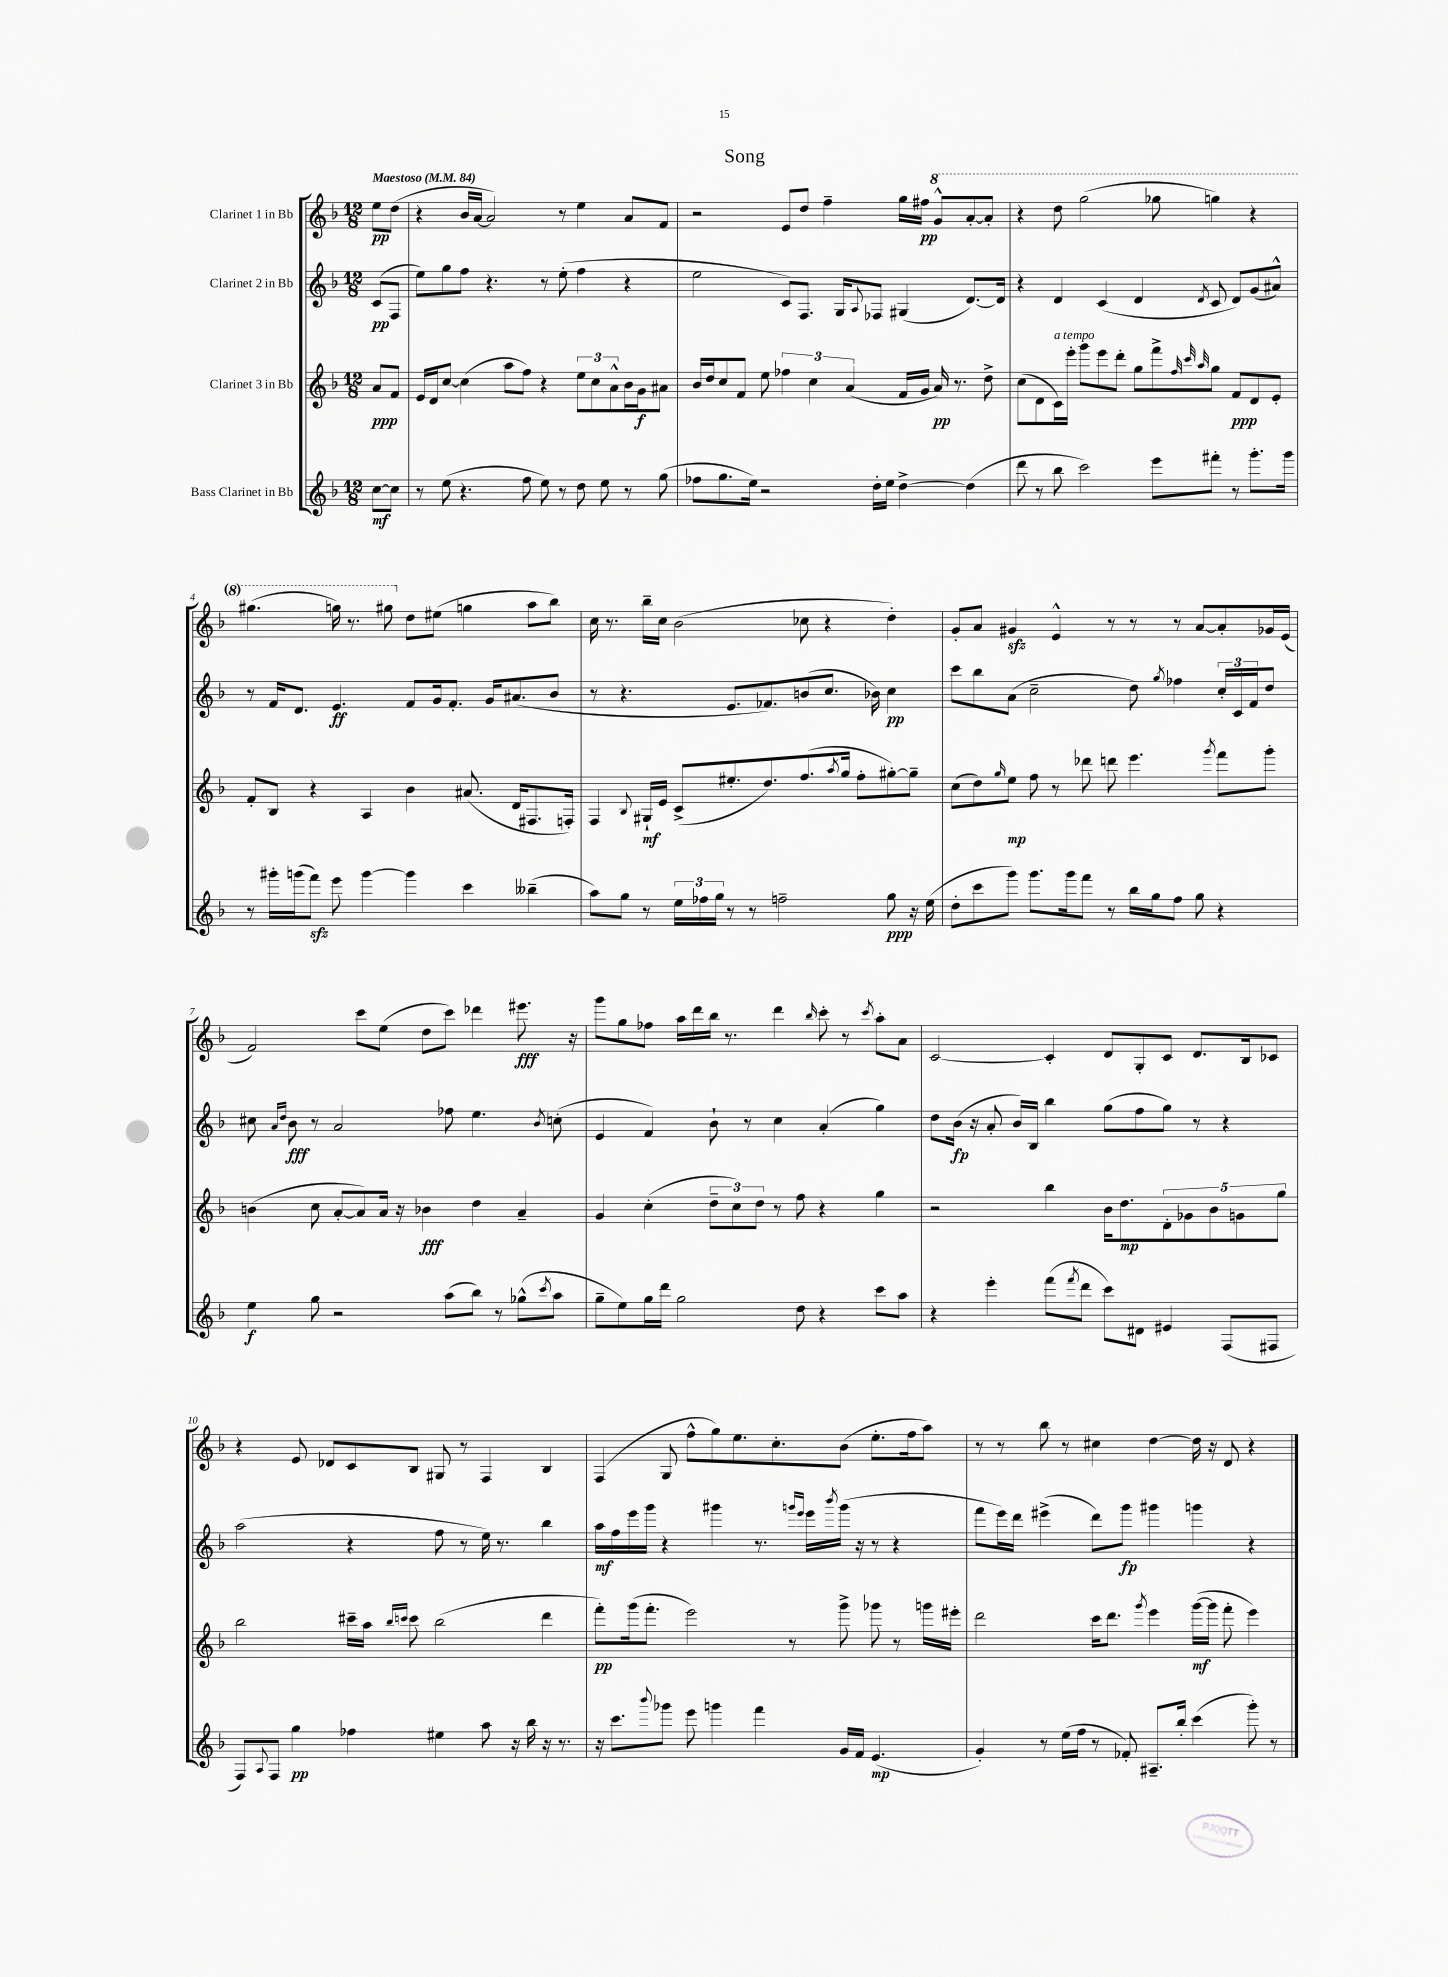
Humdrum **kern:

**kern	**dynam	**kern	**dynam	**kern	**dynam	**kern	**dynam
*part4	*part4	*part3	*part3	*part2	*part2	*part1	*part1
*staff4	*staff4	*staff3	*staff3	*staff2	*staff2	*staff1	*staff1
*I"Bass Clarinet in Bb	*	*I"Clarinet 3 in Bb	*	*I"Clarinet 2 in Bb	*	*I"Clarinet 1 in Bb	*
*clefG2	*	*clefG2	*	*clefG2	*	*clefG2	*
*k[b-]	*	*k[b-]	*	*k[b-]	*	*k[b-]	*
*M12/8	*	*M12/8	*	*M12/8	*	*M12/8	*
*MM84	*	*MM84	*	*MM84	*	*MM84	*
=	=	=	=	=	=	=	=
!	!	!	!	!	!	!LO:TX:a:B:t=Maestoso	!
[8cc\L	mf	8a/L	ppp	(8c/L	pp	8ee\L	pp
8cc\J]	.	8f/J	.	8F/J	.	(8dd\J	.
=1	=1	=1	=1	=1	=1	=1	=1
8r	.	16e/LL	.	8ee\L)	.	4r	.
.	.	16d/J	.	.	.	.	.
(8ee\	.	[8cc/J	.	8gg\	.	.	.
4.r	.	(4cc\]	.	8ff\J	.	16b-/LL	.
.	.	.	.	.	.	[16a/JJ	.
.	.	.	.	4.r	.	2a/])	.
.	.	8aa\L	.	.	.	.	.
8ff\	.	8ff\J)	.	.	.	.	.
8ee\)	.	4r	.	8r	.	.	.
8r	.	.	.	(8ee'\	.	8r	.
8dd\	.	12ee\L	.	4ff\	.	4ee\	.
.	.	12cc\	.	.	.	.	.
8ee\	.	.	.	.	.	.	.
.	.	12a^^\	.	.	.	.	.
8r	.	16b-\L	.	4r	.	8a/L	.
.	.	16g\J	f	.	.	.	.
(8gg\	.	8a#X\J	.	.	.	8f/J	.
=2	=2	=2	=2	=2	=2	=2	=2
8ff-X\L	.	16b-/LL	.	2ee\	.	2r	.
.	.	16dd/J	.	.	.	.	.
8.gg\	.	8cc/	.	.	.	.	.
.	.	8f/J	.	.	.	.	.
16ee\Jk)	.	.	.	.	.	.	.
2r	.	8ee\	.	.	.	.	.
.	.	6ff-X\	.	8c/L)	.	8e/L	.
.	.	.	.	8.F/J	.	8dd/J	.
.	.	6cc\	.	.	.	.	.
.	.	.	.	.	.	4ff~\	.
.	.	.	.	16G/KL	.	.	.
.	.	(6a/	.	.	.	.	.
.	.	.	.	8qqA/	.	.	.
16dd'\LL	.	.	.	8F-X/J	.	.	.
16ee\JJ	.	.	.	.	.	.	.
[4dd^\	.	16f/LL	.	(4G#X/	.	16gg\LL	.
.	.	16g/JJ	.	.	.	16ff#X\JJ	pp
*	*	*	*	*	*	*8va	*
.	.	16a/)	pp	.	.	8gg^^/L	.
.	.	8.r	.	.	.	.	.
(4dd\]	.	.	.	[8.d/L)	.	[8aa'/	.
.	.	8dd^\	.	.	.	8aa'/J]	.
.	.	.	.	16d/Jk]	.	.	.
=3	=3	=3	=3	=3	=3	=3	=3
8ddd\	.	(8cc\L	.	4r	.	4r	.
8r	.	8d\	.	.	.	.	.
!	!	!LO:TX:a:i:t=a tempo	!	!	!	!	!
8bb-\	.	16c\L)	.	4d/	.	8ddd\	.
.	.	16eee'\JJ	.	.	.	.	.
2ccc\)	.	8ggg\L	.	.	.	(2ggg\	.
.	.	8eee\	.	(4c/	.	.	.
.	.	8ddd'\J	.	.	.	.	.
.	.	8gg\L	.	4d/	.	.	.
8eee\L	.	8fff^\	.	.	.	8ggg-X\	.
.	.	32qqff/	.	.	.	.	.
.	.	32qqccc/	.	.	.	.	.
.	.	32qqaa/	.	8qd/	.	.	.
8fff#X'\J	.	8gg\J	.	8c/	.	4gggn\)	.
8r	.	8f/L	ppp	8d/L)	.	.	.
8.ggg'\L	.	8d/	.	(8g/	.	4r	.
.	.	8e'/J	.	8a#X^^/J)	.	.	.
16ggg\Jk	.	.	.	.	.	.	.
!!LO:LB:g=z
=4	=4	=4	=4	=4	=4	=4	=4
8r	.	8f'/L	.	8r	.	(4.ggg#X\	.
16ggg#X'\LL	.	8B-/J	.	16f/KL	.	.	.
(16gggn\J	.	.	.	8.d/J	.	.	.
8fffzz\J)	.	4r	.	.	.	.	.
8eee\	.	.	.	4.e/	ff	16gggn\)	.
.	.	.	.	.	.	8.r	.
[4ggg\	.	4A/	.	.	.	.	.
.	.	.	.	.	.	8ggg#X\	.
*	*	*	*	*	*	*X8va	*
4ggg\]	.	4b-\	.	8f/L	.	8dd\L	.
.	.	.	.	16g/k	.	(8ee#X\J	.
.	.	.	.	8.f'/J	.	.	.
4ccc\	.	(8.a#X/	.	.	.	4ggn\	.
.	.	.	.	16g/KL	.	.	.
.	.	16d/KL	.	(8.a#X/	.	.	.
(4bb--X~\	.	8.F#X/	.	.	.	8aa\L	.
.	.	.	.	8b-/J	.	8bb-\J)	.
.	.	16Fn'/Jk)	.	.	.	.	.
=5	=5	=5	=5	=5	=5	=5	=5
8aa\L)	.	4F/	.	8r	.	16cc\	.
.	.	.	.	.	.	8.r	.
8gg\J	.	.	.	4.r	.	.	.
.	.	8qqB-/	.	.	.	.	.
8r	.	16G#X`/LL	mf	.	.	16bb-~\LL	.
.	.	16e/JJ	.	.	.	16cc\JJ	.
24ee\LL	.	(8c^/L	.	.	.	(2b-\	.
24ff-X\	.	.	.	.	.	.	.
24gg\JJ	.	.	.	.	.	.	.
8r	.	8.ee#X'/	.	8.e/L	.	.	.
8r	.	.	.	.	.	.	.
.	.	8.dd/)	.	8.f-X/)	.	.	.
2ffn~\	.	.	.	.	.	.	.
.	.	(8.ff/	.	(8bn/	.	8cc-X\	.
.	.	.	.	8.cc/J	.	4r	.
.	.	8qaa/	.	.	.	.	.
.	.	16gg/Jk	.	.	.	.	.
.	.	8ff'\L	.	.	.	.	.
.	.	.	.	16b-X\)	.	.	.
8gg\	ppp	[8gg#X'\)	.	4cc\	pp	4dd'\)	.
16r	.	8gg#~\J]	.	.	.	.	.
(16ee\	.	.	.	.	.	.	.
=6	=6	=6	=6	=6	=6	=6	=6
8dd'\L	.	(8cc\L	.	8ccc\L	.	8g'/L	.
8ccc\	.	8dd\)	.	8bb-\	.	8a/J	.
.	.	16qqgg/	.	.	.	.	.
8ggg\J)	.	8ee\J	mp	(8a\J	.	4g#Xzz/	.
8.ggg\L	.	8ff\	.	2cc~\	.	.	.
.	.	8r	.	.	.	4e^^/	.
16ggg\k	.	.	.	.	.	.	.
8fff\J	.	8ddd-X\	.	.	.	.	.
8r	.	8dddn\	.	.	.	8r	.
16bb-\LL	.	4.eee\	.	8dd\)	.	8r	.
16gg\J	.	.	.	.	.	.	.
.	.	.	.	8qgg/	.	.	.
8ff\J	.	.	.	4ff-X\	.	8r	.
8gg\	.	.	.	.	.	[8a/L	.
.	.	8qggg/	.	.	.	.	.
4r	.	8fff\L	.	24cc'/LL	.	8a'/]	.
.	.	.	.	24c/	.	.	.
.	.	.	.	24f/J	.	.	.
.	.	8ggg'\J	.	8dd/J	.	16g-X/L	.
.	.	.	.	.	.	(16e/JJ	.
!!LO:LB:g=z
=7	=7	=7	=7	=7	=7	=7	=7
4ee\	f	(4bn\	.	8cc#X\	.	2f/)	.
.	.	.	.	16qqa/LL	.	.	.
.	.	.	.	16qqdd/JJ	.	.	.
.	.	.	.	8b-\	fff	.	.
8gg\	.	8cc\	.	8r	.	.	.
2r	.	[8a'/L	.	2a/	.	.	.
.	.	8a/])	.	.	.	8ccc\L	.
.	.	16a/Jk	.	.	.	(8ee\J	.
.	.	16r	.	.	.	.	.
.	.	4b-X\	fff	.	.	8dd\L	.
(8aa\L	.	.	.	8ff-X\	.	8ccc\J)	.
8bb-\J)	.	4dd\	.	4.ee\	.	4ddd-X\	.
8r	.	.	.	.	.	.	.
(8gg-X^^\L	.	4a~/	.	.	.	8.eee#X\	fff
8qccc/	.	.	.	8qb-/	.	.	.
8aa\J	.	.	.	(8ccn'\	.	.	.
.	.	.	.	.	.	16r	.
=8	=8	=8	=8	=8	=8	=8	=8
8gg~\L	.	4g/	.	4e/	.	8ggg\L	.
8ee\)	.	.	.	.	.	8gg\	.
16gg\L	.	(4cc'\	.	4f/)	.	8ff-X\J	.
16ddd\JJ	.	.	.	.	.	.	.
2gg\	.	.	.	.	.	16aa\LL	.
.	.	.	.	.	.	16ddd\	.
.	.	12dd~\L	.	8b-`\	.	16bb-\JJ	.
.	.	.	.	.	.	8.r	.
.	.	12cc\)	.	.	.	.	.
.	.	.	.	8r	.	.	.
.	.	12dd\J	.	.	.	.	.
.	.	8r	.	4cc\	.	4ddd\	.
8dd\	.	8ff\	.	.	.	.	.
.	.	.	.	.	.	16qqbb-/	.
4r	.	4r	.	(4a'/	.	8ccc'\	.
.	.	.	.	.	.	8r	.
.	.	.	.	.	.	8qccc/	.
8ccc\L	.	4gg\	.	4gg\)	.	8aa'\L	.
8aa\J	.	.	.	.	.	8a\J	.
=9	=9	=9	=9	=9	=9	=9	=9
4r	.	2r	.	8dd\L	.	[2c/	.
.	.	.	.	(16b-\Jk	fp	.	.
.	.	.	.	16r	.	.	.
4eee'\	.	.	.	8a'/	.	.	.
.	.	.	.	16b-/LL)	.	.	.
.	.	.	.	16B-/JJ	.	.	.
(8fff\L	.	4bb-\	.	4bb-\	.	4c'/]	.
8qfff/	.	.	.	.	.	.	.
8ddd\J	.	.	.	.	.	.	.
8ccc\L)	.	16b-\KL	.	(8gg\L	.	8d/L	.
.	.	8.dd\	mp	.	.	.	.
8d#X\J	.	.	.	8ff\	.	8G'/	.
4e#X/	.	10d'\	.	8gg\J)	.	8c/J	.
.	.	10g-X\	.	.	.	.	.
.	.	.	.	8r	.	8.d/L	.
.	.	10b-\	.	.	.	.	.
(8F/L	.	.	.	4r	.	.	.
.	.	10gn\	.	.	.	.	.
.	.	.	.	.	.	16B-/k	.
8F#X/J	.	.	.	.	.	8c-X/J	.
.	.	10gg\J	.	.	.	.	.
!!LO:LB:g=z
=10	=10	=10	=10	=10	=10	=10	=10
8F/L)	.	2bb-\	.	(2aa\	.	4r	.
8qqA/	.	.	.	.	.	.	.
8F/J	.	.	.	.	.	.	.
4gg\	pp	.	.	.	.	8e/	.
.	.	.	.	.	.	8d-X/L	.
4ff-X\	.	16ccc#X~\LL	.	4r	.	8c/	.
.	.	16aa\JJ	.	.	.	.	.
.	.	16qqbb-/LL	.	.	.	.	.
.	.	16qqcccn/JJ	.	.	.	.	.
.	.	8ccc\	.	.	.	8B-/J	.
4ee#X\	.	(2bb-\	.	8ff\	.	8G#X/	.
.	.	.	.	8r	.	8r	.
8aa\	.	.	.	16ee\)	.	4F/	.
.	.	.	.	8.r	.	.	.
16r	.	.	.	.	.	.	.
16bb-\	.	.	.	.	.	.	.
16r	.	4ddd\	.	4bb-\	.	4B-/	.
8.r	.	.	.	.	.	.	.
=11	=11	=11	=11	=11	=11	=11	=11
16r	.	8fff'\L)	pp	16aa\LL	mf	(4F/	.
8.ccc\L	.	.	.	16ff\	.	.	.
.	.	(16ggg\k	.	16eee\	.	.	.
.	.	8.fff'\J	.	16ggg\JJ	.	.	.
8qqbbb-/	.	.	.	.	.	.	.
8ggg-X\J	.	.	.	4r	.	8G/	.
8eee\	.	2eee\)	.	.	.	8ff^^\L	.
4gggn\	.	.	.	4ggg#X\	.	8gg\)	.
.	.	.	.	.	.	8.ee\	.
4fff\	.	.	.	8.r	.	.	.
.	.	.	.	.	.	8.cc'\	.
.	.	8r	.	.	.	.	.
.	.	.	.	16qqgggn/LL	.	.	.
.	.	.	.	16qqeee/JJ	.	.	.
.	.	.	.	16eee\LL	.	.	.
.	.	.	.	8qbbb-/	.	.	.
16g/LL	.	8ggg^\	.	(16ggg\JJ	.	(8b-\J	.
16f/JJ	.	.	.	16r	.	.	.
(4.e/	mp	8ggg-X\	.	8r	.	8.ee'\L	.
.	.	8r	.	4r	.	.	.
.	.	.	.	.	.	16ff\k	.
.	.	16gggn\LL	.	.	.	8aa\J)	.
.	.	16eee#X'\JJ	.	.	.	.	.
=12	=12	=12	=12	=12	=12	=12	=12
4g'/)	.	2ddd\	.	8fff\L	.	8r	.
.	.	.	.	16eee\L)	.	8r	.
.	.	.	.	16ddd\JJ	.	.	.
8r	.	.	.	(4eee#X^\	.	8bb-\	.
(16ee\LL	.	.	.	.	.	8r	.
16ff\JJ	.	.	.	.	.	.	.
8r	.	16ccc\KL	.	8ddd\L)	.	4cc#X\	.
.	.	8.ddd\J	.	.	.	.	.
8f-X'/)	.	.	.	8ggg\J	fp	.	.
.	.	8qggg/	.	.	.	.	.
8.A#X~/L	.	4eee\	.	4ggg#X\	.	[4dd\	.
16bb-'/Jk	.	.	.	.	.	.	.
(4ccc\	.	([16ggg\LL	mf	4gggn\	.	16dd\]	.
.	.	16ggg\JJ]	.	.	.	16r	.
.	.	8fff'\	.	.	.	8d/	.
8ggg'\)	.	4eee\)	.	4r	.	4r	.
8r	.	.	.	.	.	.	.
==	==	==	==	==	==	==	==
*-	*-	*-	*-	*-	*-	*-	*-
